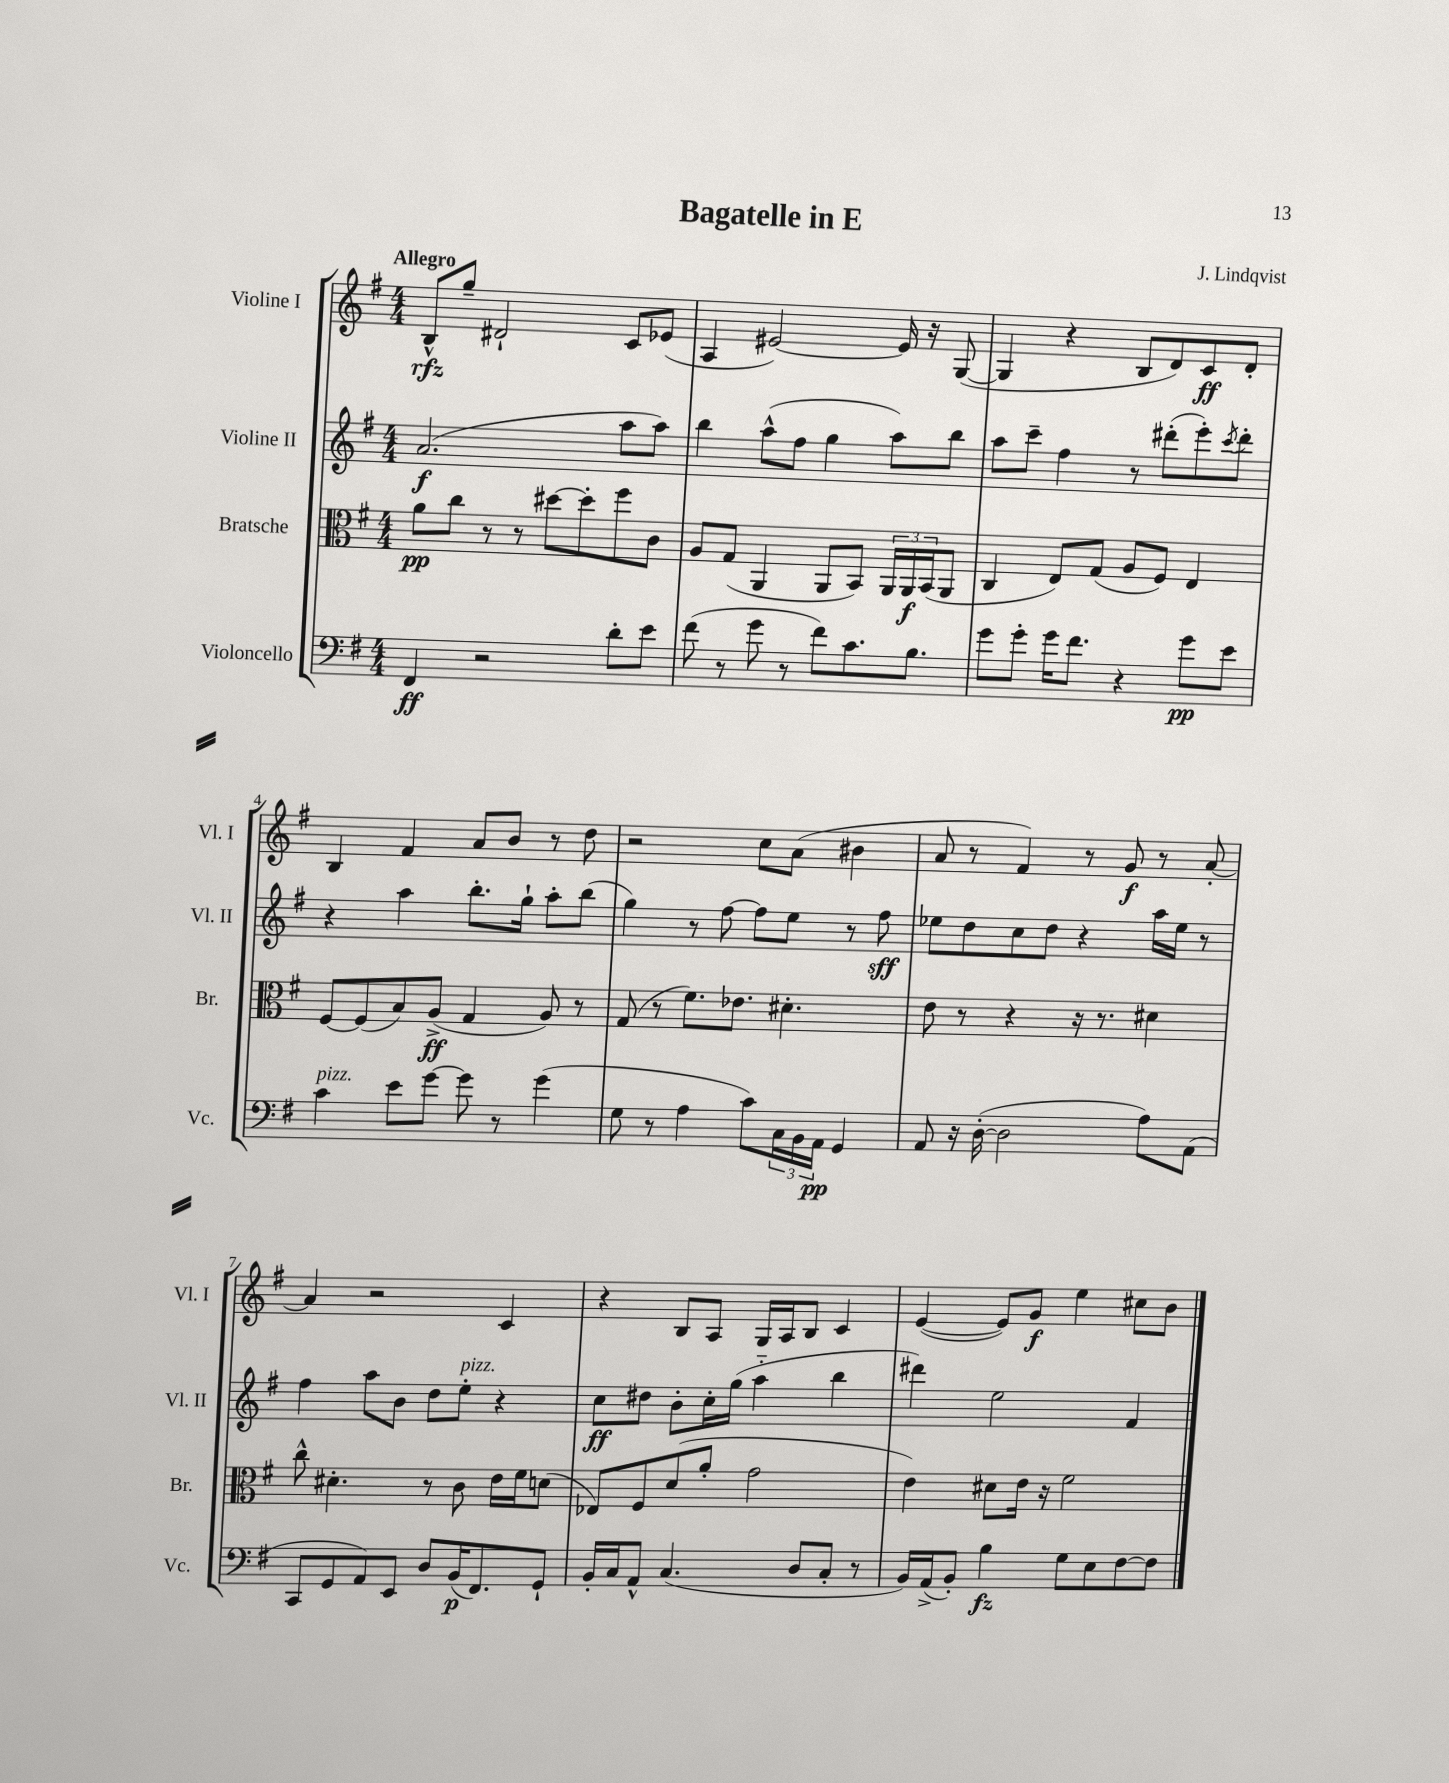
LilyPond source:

\header { title = "Bagatelle in E" composer = "J. Lindqvist" }
<<
\new StaffGroup <<
\new Staff = "s0" \with { instrumentName = "Violine I" shortInstrumentName = "Vl. I" } {
    \clef treble \key g \major \numericTimeSignature \time 4/4 \tempo "Allegro"
    b8-^\rfz g''8-- dis'2-! c'8 ees'8( |
    a4 eis'2~) eis'16 r16 g8~( |
    g4 r4 b8 d'8) c'8\ff d'8-. |
    b4 fis'4 a'8 b'8 r8 d''8 |
    r2 c''8 a'8( bis'4 |
    a'8 r8 fis'4) r8 g'8\f r8 a'8~-. |
    a'4 r2 c'4 |
    r4 b8 a8 g16 a16 b8 c'4 |
    e'4~( e'8) g'8\f e''4 cis''8 b'8 \bar "|." |
}
\new Staff = "s1" \with { instrumentName = "Violine II" shortInstrumentName = "Vl. II" } {
    \clef treble \key g \major \numericTimeSignature \time 4/4
    a'2.\f( a''8 a''8) |
    b''4 a''8-^( fis''8 g''4 a''8) b''8 |
    a''8 c'''8-- fis''4 r8 dis'''8-.( e'''8-.) \acciaccatura { c'''8 } dis'''8-. |
    r4 a''4 b''8.-. g''16-! a''8-. b''8( |
    g''4) r8 fis''8~ fis''8 e''8 r8 fis''8\sff |
    ees''8 d''8 c''8 d''8 r4 a''16 ees''16 r8 |
    fis''4 a''8 b'8 d''8 e''8-.^\markup { \italic "pizz." } r4 |
    c''8\ff dis''8 b'8-. c''16-. g''16( a''4-_ b''4 |
    dis'''4) e''2 fis'4 \bar "|." |
}
\new Staff = "s2" \with { instrumentName = "Bratsche" shortInstrumentName = "Br." } {
    \clef alto \key g \major \numericTimeSignature \time 4/4
    a'8\pp c''8 r8 r8 dis''8~ dis''8-. fis''8 c'8 |
    a8 g8( a,4 a,8 b,8) \tuplet 3/2 { a,16 a,16\f b,16( } a,8 |
    c4 e8) g8( a8 fis8) e4 |
    fis8~ fis8( b8) a8->\ff( g4 a8) r8 |
    g8( r8 fis'8.) ees'8. dis'4.-. |
    e'8 r8 r4 r16 r8. dis'4 |
    c''8-^ dis'4.-. r8 c'8 e'16 fis'16 d'8( |
    ees8) fis8 d'8( a'8-. g'2 |
    e'4) dis'8 e'16 r16 fis'2 \bar "|." |
}
\new Staff = "s3" \with { instrumentName = "Violoncello" shortInstrumentName = "Vc." } {
    \clef bass \key g \major \numericTimeSignature \time 4/4
    fis,4\ff r2 d'8-. e'8 |
    fis'8( r8 g'8 r8 fis'8) c'8. b8. |
    g'8 g'8-. g'16 fis'8. r4 g'8\pp e'8 |
    c'4^\markup { \italic "pizz." } e'8 g'8~ g'8 r8 g'4( |
    g8 r8 a4 c'8) \tuplet 3/2 { c16 b,16 a,16\pp } g,4 |
    a,8 r16 d16~-.( d2 a8) a,8( |
    c,8 g,8 a,8) e,8 d8 b,16\p( fis,8.) g,8-! |
    b,16-. c16 a,8-^ c4.( d8 c8-. r8 |
    b,16) a,16->( b,8-.) b4\fz g8 e8 fis8~ fis8 \bar "|." |
}
>>
>>
